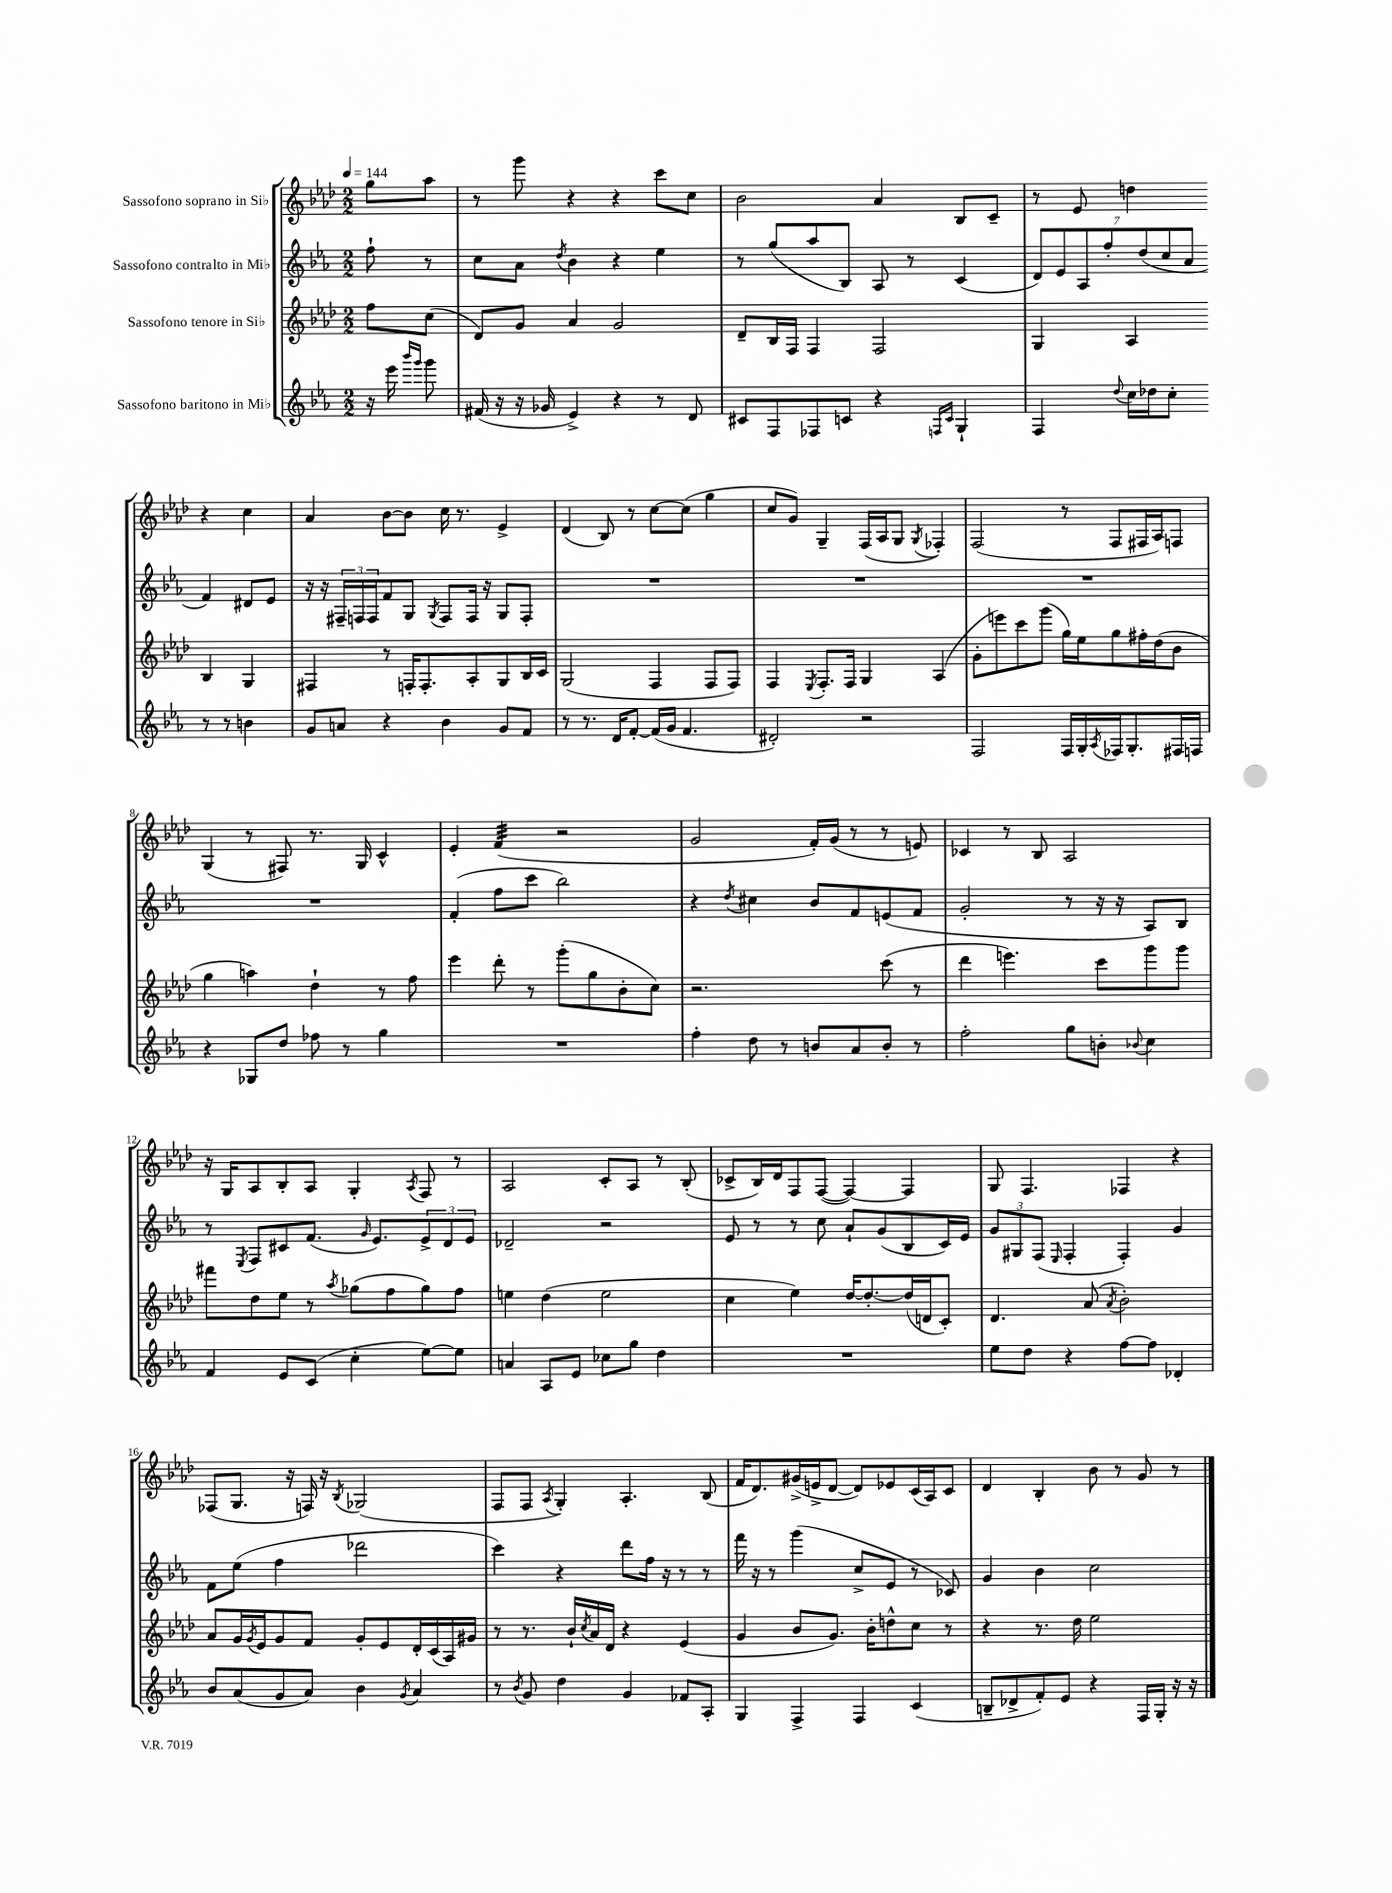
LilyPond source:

<<
\new StaffGroup <<
\new Staff = "s0" \with { instrumentName = "Sassofono soprano in Sib" } {
    \clef treble \key aes \major \numericTimeSignature \time 2/2 \partial 4 \tempo 4 = 144
    g''8 aes''8 |
    r8 g'''8 r4 r4 c'''8 c''8 |
    bes'2 aes'4 bes8 c'8-- |
    r8 ees'8 d''4 r4 c''4 |
    aes'4 bes'8~ bes'8 c''16 r8. ees'4-> |
    des'4( bes8) r8 c''8~ c''8( g''4 |
    c''8 g'8) g4-- f16( aes16 g8 \acciaccatura { g8 } fes4-.) |
    f2( r8 f8 fis16 aes16) f8 |
    g4( r8 fis8) r8. g16 c'4-^ |
    ees'4-. f'4:32( r2 |
    g'2 f'16-.) g'16( r8 r8 e'8) |
    ces'4 r8 bes8 aes2 |
    r16 g16 aes8 bes8-. aes8 g4-. \acciaccatura { aes8 } f8 r8 |
    aes2 c'8-. aes8 r8 bes8-.( |
    ces'8-> bes16) des'16 f8 f8~( f4~) f4 |
    g8 f4. fes4 r4 |
    fes8( g8. r16 f16) r16 \acciaccatura { bes8 } ges2( |
    f8 f8 \acciaccatura { aes8 } g4-.) aes4.-. bes8( |
    f'16 des'8.) gis'16->( e'16-> des'8~ des'8) ees'8 c'16( aes16) c'8 |
    des'4 bes4-. bes'8 r8 g'8 r8 \bar "|." |
}
\new Staff = "s1" \with { instrumentName = "Sassofono contralto in Mib" } {
    \clef treble \key ees \major \numericTimeSignature \time 2/2 \partial 4
    f''8-! r8 |
    c''8 aes'8 \acciaccatura { d''8 } bes'4 r4 ees''4 |
    r8 g''8( aes''8 bes8) aes8 r8 c'4( |
    \tuplet 7/4 { d'8) ees'8 aes8 f''8-. d''8( c''8 aes'8 } f'4) dis'8 ees'8 |
    r16 r16 \tuplet 3/2 { fis16-- f16 f16 } f'8 g8 \acciaccatura { g8 } f8 f16 r16 g8 f8-. |
    R1 |
    R1 |
    R1 |
    R1 |
    f'4-.( f''8 c'''8 bes''2) |
    r4 \acciaccatura { d''8 } cis''4 bes'8 f'8 e'8( f'8 |
    g'2-. r8 r16 r16 aes8) bes8 |
    r8 \acciaccatura { ees8 } f8 cis'8 f'8.( \grace { g'16 } ees'8.) \tuplet 3/2 { ees'8-> d'8 ees'8 } |
    des'2-- r2 |
    ees'8 r8 r8 c''8 aes'8-! g'8( bes8 c'16) ees'16 |
    \tuplet 3/2 { g'8 gis8 f8( } \grace { ees16 } f4-. f4-.) g'4 |
    f'8 ees''8( f''4 des'''2 |
    c'''4) r4 d'''8 f''16 r16 r8 r8 |
    f'''16 r16 r8 g'''4( c''8-> ees'8 r8 ces'8) |
    g'4 bes'4 c''2 \bar "|." |
}
\new Staff = "s2" \with { instrumentName = "Sassofono tenore in Sib" } {
    \clef treble \key aes \major \numericTimeSignature \time 2/2 \partial 4
    f''8 c''8( |
    des'8) g'8 aes'4 g'2 |
    des'8-- bes16 f16 f4 f2 |
    g4 aes4 bes4 g4 |
    fis4 r8 f16-. f8.-. aes8-. g8 bes16 c'16 |
    g2( f4 f8 f8) |
    f4 \acciaccatura { ees8 } f8.-. f16 g4 aes4( |
    g'8-. e'''8) c'''8 g'''8( g''16) ees''16 g''8 fis''16-. des''16( bes'8 |
    g''4 a''4) des''4-! r8 f''8 |
    ees'''4 des'''8-. r8 g'''8-.( g''8 bes'8-. c''8) |
    r2. c'''8( r8 |
    des'''4 e'''4.) c'''8 g'''8 g'''8 |
    fis'''8 des''8 ees''8 r8 \acciaccatura { aes''8 } ges''8( f''8 ges''8) f''8 |
    e''4 des''4( e''2 |
    c''4 ees''4) des''16~ des''8.~-. des''16( d'16 c'8-.) |
    des'4. aes'8( \acciaccatura { aes'8 } bes'2-.) |
    aes'8 g'16 \acciaccatura { g'8 } ees'16 g'8 f'8 g'8-. ees'8 des'16-. c'16( aes16) gis'16 |
    r8 r8. bes'16-! \acciaccatura { c''8 } aes'16 des'16 r4 ees'4( |
    g'4 bes'8 g'8.) bes'16-. d''8-^ c''8 r8 |
    r4 r8. des''16 ees''2 \bar "|." |
}
\new Staff = "s3" \with { instrumentName = "Sassofono baritono in Mib" } {
    \clef treble \key ees \major \numericTimeSignature \time 2/2 \partial 4
    r16 ees'''16 \grace { bes'''16 g'''16 } g'''8 |
    fis'16( r16 r16 ges'16 ees'4->) r4 r8 d'8 |
    cis'8 f8 fes8 c'8 r4 \grace { f16 c'16 } g4-! |
    f4 \appoggiatura { d''8 } c''16 des''16 c''8-. r8 r8 b'4 |
    g'8 a'8 r4 bes'4 g'8 f'8 |
    r8 r8. d'16 f'8~-. f'16( g'16 f'4. |
    dis'2-.) r2 |
    f2 f16 g16-. \acciaccatura { aes8 } fes16 g8.-. fis16 f16 |
    r4 ges8 d''8 fes''8 r8 g''4 |
    R1 |
    f''4-. d''8 r8 b'8 aes'8 b'8-. r8 |
    f''2-. g''8 b'8-. \appoggiatura { bes'8 } c''4 |
    f'4 ees'8 c'8( c''4-. ees''8~) ees''8 |
    a'4 aes8 ees'8 ces''8 g''8 d''4 |
    R1 |
    ees''8 d''8 r4 f''8~ f''8 des'4-. |
    bes'8 aes'8( g'8 aes'8) bes'4 \acciaccatura { g'8 } aes'4 |
    r8 \acciaccatura { bes'8 } g'8 d''4 g'4 fes'8 aes8-. |
    g4 f4-> f4 c'4( |
    b8-- des'8-> f'8-.) ees'8 r4 f16 g16-. r16 r16 \bar "|." |
}
>>
>>
